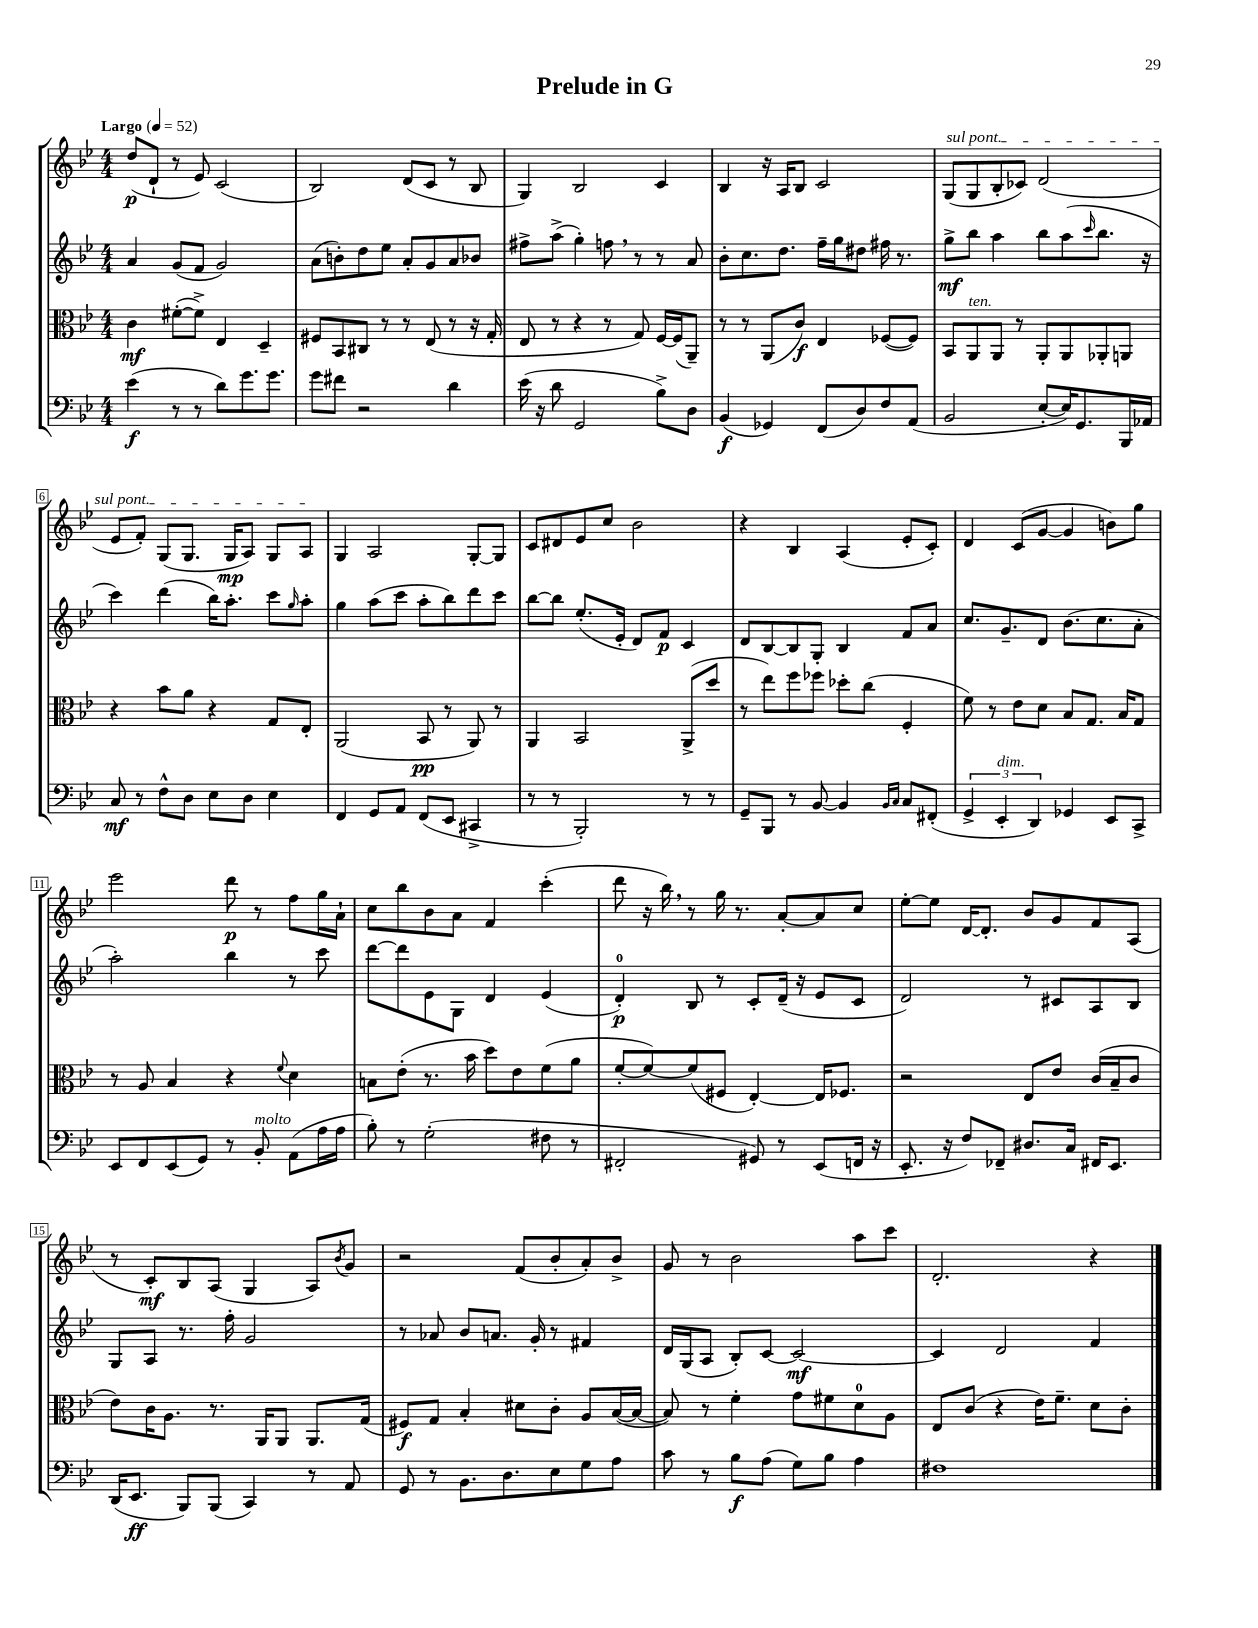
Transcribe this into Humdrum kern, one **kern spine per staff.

**kern	**kern	**kern	**kern
*staff4	*staff3	*staff2	*staff1
*clefF4	*clefC3	*clefG2	*clefG2
*k[b-e-]	*k[b-e-]	*k[b-e-]	*k[b-e-]
*M4/4	*M4/4	*M4/4	*M4/4
*MM52	*MM52	*MM52	*MM52
(4e-	4c	4a	(8dd
.	.	.	8d`
8r	([8f#'	(8g	8r
8r	8f#^])	8f	8e-)
8d)	4E-	2g)	(2c
8.g	.	.	.
.	4D~	.	.
8.g	.	.	.
=	=	=	=
8g	8F#	(8a	2B-)
8f#	8BB-	8b')	.
2r	8C#	8dd	.
.	8r	8ee-	.
.	8r	8a'	(8d
.	(8E-	8g	8c
4d	8r	8a	8r
.	16r	8b-	8B-
.	16G'	.	.
=	=	=	=
(16e-	8E-	8ff#^	4G)
16r	.	.	.
8d	8r	(8aa^	.
2GG	4r	4gg')	2B-
.	8r	8ff	.
.	8G)	8r	.
8B-^)	[16F	8r	4c
.	(16F]	.	.
8D	8AA~)	8a	.
=	=	=	=
(4BB-	8r	8b-'	4B-
.	8r	8.cc	.
4GG-)	(8AA	.	16r
.	.	8.dd	16A
.	8c)	.	8B-
(8FF	4E-	16ff~	2c
.	.	16gg	.
8D)	.	8dd#	.
8F	([8F-	16ff#	.
.	.	8.r	.
(8AA	8F-])	.	.
=	=	=	=
2BB-	8BB-	8gg^	(8G
.	8AA	8bb-	8G
.	8AA	4aa	8B-'
.	8r	.	8c-)
[8E-'	8AA'	8bb-	(2d
16E-])	8AA	(8aa	.
8.GG	.	.	.
.	.	16qqccc	.
.	8AA-'	8.bb-	.
16BBB-	8AA	.	.
16AA-	.	16r	.
=	=	=	=
8C	4r	4ccc)	8e-
8r	.	.	8f')
8F^^	8b-	(4ddd	(8G
8D	8a	.	8.G
8E-	4r	16bb-)	.
.	.	8.aa'	16G
8D	.	.	8A)
4E-	8G	8ccc	8G
.	.	16qqgg	.
.	8E-'	8aa'	8A
=	=	=	=
4FF	(2AA	4gg	4G
8GG	.	(8aa	2A
8AA	.	8ccc	.
(8FF	8BB-	8aa'	.
8EE-	8r	8bb-)	.
4CC#^	8AA)	8ddd	[8G'
.	8r	8ccc	8G]
=	=	=	=
8r	4AA	[8bb-	8c
8r	.	8bb-]	8d#
2BBB-')	2BB-	(8.ee-'	8e-
.	.	.	8cc
.	.	16e-'	.
.	.	8d)	2b-
.	.	8f	.
8r	(8AA^	4c	.
8r	8dd	.	.
=	=	=	=
8GG~	8r	8d	4r
8BBB-	8ee-)	[8B-	.
8r	8ff	8B-]	4B-
[8BB-	8ff-	8G'	.
4BB-]	8dd-'	4B-	(4A
.	(8cc	.	.
16qqBB-	.	.	.
16qqC	.	.	.
8C	4F'	8f	8e-'
(8FF#'	.	8a	8c')
=	=	=	=
6GG^	8f)	8.cc	4d
.	8r	.	.
6EE-'	.	.	.
.	.	8.g~	.
.	8e-	.	(8c
6DD)	.	.	.
.	8d	8d	[8g
4GG-	8B-	(8.b-	4g]
.	8.G	.	.
.	.	8.cc	.
8EE-	.	.	8b)
.	16B-	.	.
8CC^	8G	8a'	8gg
=	=	=	=
8EE-	8r	2aa')	2eee-
8FF	8A	.	.
(8EE-	4B-	.	.
8GG)	.	.	.
8r	4r	4bb-	8ddd
8BB-'	.	.	8r
.	8qqf	.	.
(8AA	4d	8r	8ff
16A	.	8ccc	16gg
16A	.	.	16a`
=	=	=	=
8B-')	8B	[8ddd	8cc
8r	(8e-'	8ddd]	8bb-
(2G'	8.r	8e-	8b-
.	.	8G	8a
.	16b-	.	.
.	8dd)	4d	4f
.	8e-	.	.
8F#	(8f	(4e-	(4ccc'
8r	8a	.	.
=	=	=	=
2FF#'	[8f'	4d')	8ddd
.	8f_)	.	16r
.	.	.	16bb-)
.	(8f]	8B-	8r
.	8F#	8r	16gg
.	.	.	8.r
8GG#)	[4E-')	8c'	.
8r	.	(16d~	[8a'
.	.	16r	.
(8EE-	16E-]	8e-	8a]
.	8.F-	.	.
16FF	.	8c	8cc
16r	.	.	.
=	=	=	=
8.EE-'	2r	2d)	[8ee-'
.	.	.	8ee-]
16r	.	.	.
8F)	.	.	[16d
.	.	.	8.d']
8FF-~	.	.	.
8.D#	8E-	8r	8b-
.	8e-	8c#	8g
16C	.	.	.
16FF#	(16c	8A	8f
8.EE-	16B-~	.	.
.	8c	8B-	(8A
=	=	=	=
(16DD	8e-)	8G	8r
8.EE-	.	.	.
.	16c	8A	8c')
.	8.A	.	.
8BBB-)	.	8.r	8B-
(8BBB-	8.r	.	(8A
.	.	16ff'	.
4CC)	.	2g	4G
.	16AA	.	.
.	8AA	.	.
8r	8.AA	.	8A)
.	.	.	8qb-
8AA	.	.	8g
.	(16G	.	.
=	=	=	=
8GG	8F#)	8r	2r
8r	8G	8a-	.
8.BB-	4B-'	8b-	.
.	.	8.a	.
8.D	.	.	.
.	8d#	.	(8f
.	.	16g'	.
8E-	8c'	8r	8b-'
8G	8A	4f#	8a')
8A	([16B-	.	8b-^
.	16B-_	.	.
=	=	=	=
8c	8B-])	16d	8g
.	.	(16G	.
8r	8r	8A	8r
8B-	4f'	8B-')	2b-
(8A	.	[8c	.
8G)	8g	2c_	.
8B-	8f#	.	.
4A	8d	.	8aa
.	8A	.	8ccc
=	=	=	=
1F#	8E-	4c]	2.d'
.	(8c	.	.
.	4r	2d	.
.	16e-)	.	.
.	8.f~	.	.
.	8d	4f	4r
.	8c'	.	.
==	==	==	==
*-	*-	*-	*-
